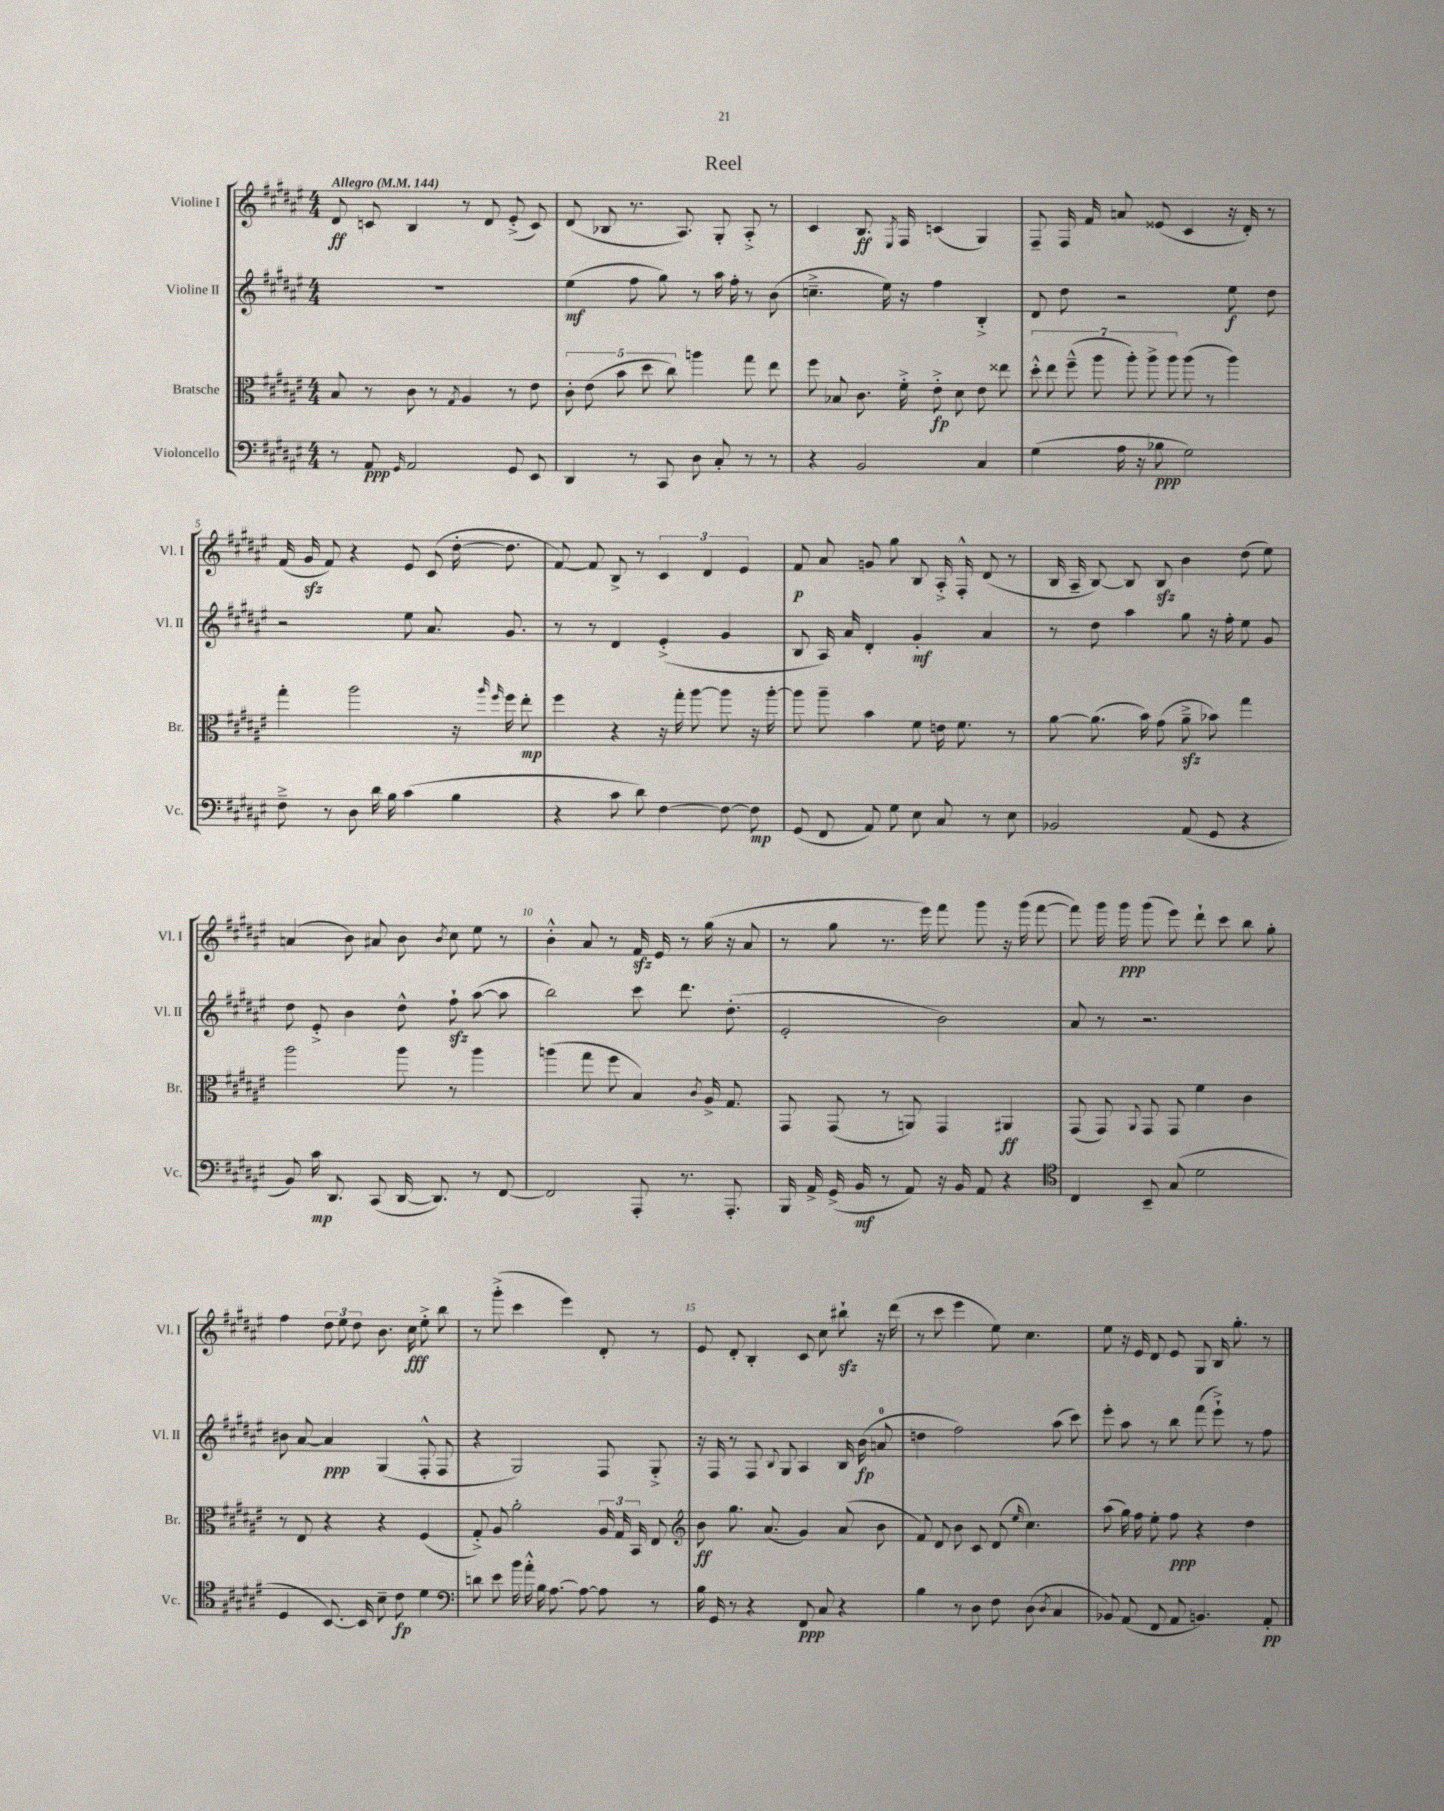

**kern	**kern	**kern	**kern
*staff4	*staff3	*staff2	*staff1
*clefF4	*clefC3	*clefG2	*clefG2
*k[f#c#g#d#a#e#]	*k[f#c#g#d#a#e#]	*k[f#c#g#d#a#e#]	*k[f#c#g#d#a#e#]
*M4/4	*M4/4	*M4/4	*M4/4
*MM144	*MM144	*MM144	*MM144
8r	8B	1r	8d#
8AA#	8r	.	8c
16qqGG#	.	.	.
2AA#	8c#	.	4B
.	8r	.	.
.	8qG#	.	.
.	4A#	.	8r
.	.	.	8d#
8GG#	8r	.	(8e#'^
8EE#	8e#	.	8c)
=	=	=	=
4DD#	10c#'	(4ee#	(8d#
.	(10e#	.	.
.	.	.	8B-
.	10b	.	.
8r	.	8ff#	8.r
.	10dd#	.	.
8CC#	.	8gg#)	.
.	10cc#)	.	.
.	.	.	8.A#)
8D#	4aa	8r	.
8C#'	.	16aa#	8G#'
.	.	16ff#'	.
8r	8gg#	8r	8A#'^
8r	8ee#	(8b	8r
=	=	=	=
4r	8ff#	4.cc~^	4c#
.	8B-	.	.
2BB	8.c#	.	8.B
.	.	16ee#)	.
.	.	.	8qE#
.	16f#'^	16r	16F#
.	8e#'^	4ff#	(4c
.	8d#	.	.
4C#	8e#	4B'^	4G#)
.	8ee##	.	.
=	=	=	=
(4G#	14dd#'^^	8d#	8F#~
.	14ee#	.	.
.	.	8dd#	16F#
.	(14ff#~^^	.	.
.	.	.	16f#
.	14aa#	.	.
16A#	.	2r	8a
.	14aa#')	.	.
16r	.	.	.
.	14aa#^	.	.
8B-	.	.	(8e##
.	14aa#	.	.
2G#)	(8aa#	.	4c#
.	8r	.	.
.	4aa#)	8ee#	16r
.	.	.	16d#')
.	.	8dd#	8r
=	=	=	=
8F#~^	4gg#'	2r	(16f#
.	.	.	16g#
8r	.	.	8f#)
8D#	2aa#	.	4r
16d#	.	.	.
16B	.	.	.
(4c#	.	8ee#	8e#
.	.	8.a#	(8c#
4B	16r	.	[16dd#'
.	16qqaa#	.	.
.	16qqff#	.	.
.	16ff#	8.g#	8.dd#]
.	8ee#'	.	.
=	=	=	=
4r	4ff#	8r	[8f#)
.	.	8r	8f#]
8c#	4r	4d#	8B^
8d#)	.	.	8r
[4F#	16r	(4e#'^	6c#
.	16gg#'	.	.
.	[8aa#	.	.
.	.	.	6d#
8F#_	8aa#]	4g#	.
.	.	.	6e#
8F#]	16r	.	.
.	[16aa#'	.	.
=	=	=	=
(8GG#	8aa#]	8B	8f#
8FF#	8aa#~	16A#)	8a#
.	.	16a#	.
8AA#)	4b	4d#'	8g
8G#	.	.	8gg#
8E#	8f#	4g#'	8B
8C#	16e	.	16A#'^
.	8.f#	.	16F#'^^
8r	.	4a#	(8d#
8E#	8r	.	8r
=	=	=	=
2BB-	[8a#	8r	16B
.	.	.	16A#~
.	(8.a#]	8dd#	[8B)
.	.	4aa#	8B]
.	16b)	.	.
.	(8g#	.	8B
(8AA#	8a#~^	8gg#	4b
8GG#	8b-)	16r	.
.	.	16ff#'	.
4r	4gg#	8ee#	(8dd#
.	.	8g#	8ee#)
=	=	=	=
8BB)	2aa#	8dd#	(4a
16c#	.	8e#'^	.
8.DD#	.	.	.
.	.	4b	8b)
(8CC#	.	.	8a#
[16DD#	8aa#	8dd#^^	8b
8.DD#])	.	.	.
.	.	.	8qb
.	8r	8ff#`	8cc#
8r	4aa#	([8aa#	8ee#
[8FF#	.	8aa#]	8r
=	=	=	=
2FF#]	(4aa	2bb)	4b'^^
.	8gg#	.	8a#
.	8ff#	.	8r
8AAA#'	4B)	8ccc#	16f#
.	.	.	16e#
8.r	.	8.ddd#	8r
.	8qc#	.	.
.	16A#^	.	(16gg#
8.AAA#'	8.G#	(8.dd#'	16r
.	.	.	8a#
=	=	=	=
16BBB	8GG#	2e#'	8r
16AA#^	.	.	.
(16GG#^	(8GG#	.	8gg#
16BB	.	.	.
8r	8r	.	8.r
8AA#)	8AA)	.	.
.	.	.	16eee#)
16r	4GG#	2b)	8fff#
16BB	.	.	.
8AA#	.	.	8ggg#
4r	4AA#	.	16r
.	.	.	(16ggg#
.	.	.	[8fff#
=	=	=	=
*clefC4	*	*	*
4C#	(8GG#	8a#	8fff#])
.	8GG#)	8r	16ggg#
.	.	.	16ggg#
.	8qqAA#	.	.
8BB~	8GG#	2.r	(8ggg#
(8G#	8GG#	.	8eee#)
2d#	4f#	.	8ddd#`
.	.	.	8ccc#
.	4c#	.	8bb
.	.	.	8gg#'
=	=	=	=
4D#	8r	8b#	4ff#
.	8E#	[8a#	.
[8.BB)	4r	4a#]	12dd#
.	.	.	12ee#
.	.	.	12dd#
16BB]	.	.	.
8B~	4r	(4G#	8.b
8c#	.	.	.
.	.	.	16cc#
4d#	(4F#	8F#'^^	8ee#'^
.	.	8F#	8bb
=	=	=	=
*clefF4	*	*	*
8d	8G#'^)	4r	8r
8e#	8A#	.	(8ggg#'^
16b	2a#'	2G#)	4ccc#
16a#'^^	.	.	.
16B	.	.	.
[8.A#	.	.	.
.	.	.	4eee#)
8A#_	.	.	.
8A#]	24A#	8F#	8d#'
.	24G#	.	.
.	24BB	.	.
8r	8E#	8G#'^	8r
=	=	=	=
*	*clefG2	*	*
16B	8b	16r	8e#
16GG#	.	16F#	.
8r	8.gg#	8r	8d#'
4r	.	8F#	4B'
.	(8.a#	.	.
.	.	8qqB	.
.	.	8G#	.
8FF#	4g#)	4A#	8c#
8C#	.	.	8cc#
4r	(8a#	16B	8bb#`
.	.	(16b	.
.	8b	8a	16r
.	.	.	(16ddd#
=	=	=	=
4B	8f#)	4dd	8r
.	8d#	.	8ccc#
8r	8b	2ff#)	4eee#
8D#	8c#	.	.
8F#	(8d#	.	8ee#)
.	16qqee#	.	.
(8D#	4.cc#)	.	4.cc#
8qD#	.	.	.
4C#	.	(8aa#	.
.	.	8ccc#)	.
=	=	=	=
8BB-)	(8aa#	8eee#'	8ee#
(8AA#	16gg#)	8aa#	16r
.	16ff#	.	16e#
8FF#	8ee#'	8r	8d#
8AA#	8ff#	8bb	8e#
4.BB)	4r	(8fff#	8G#
.	.	8eee#`^)	16B
.	.	.	8.gg#'
.	4dd#	8r	.
8AA#'	.	8ff#	8r
==	==	==	==
*-	*-	*-	*-
